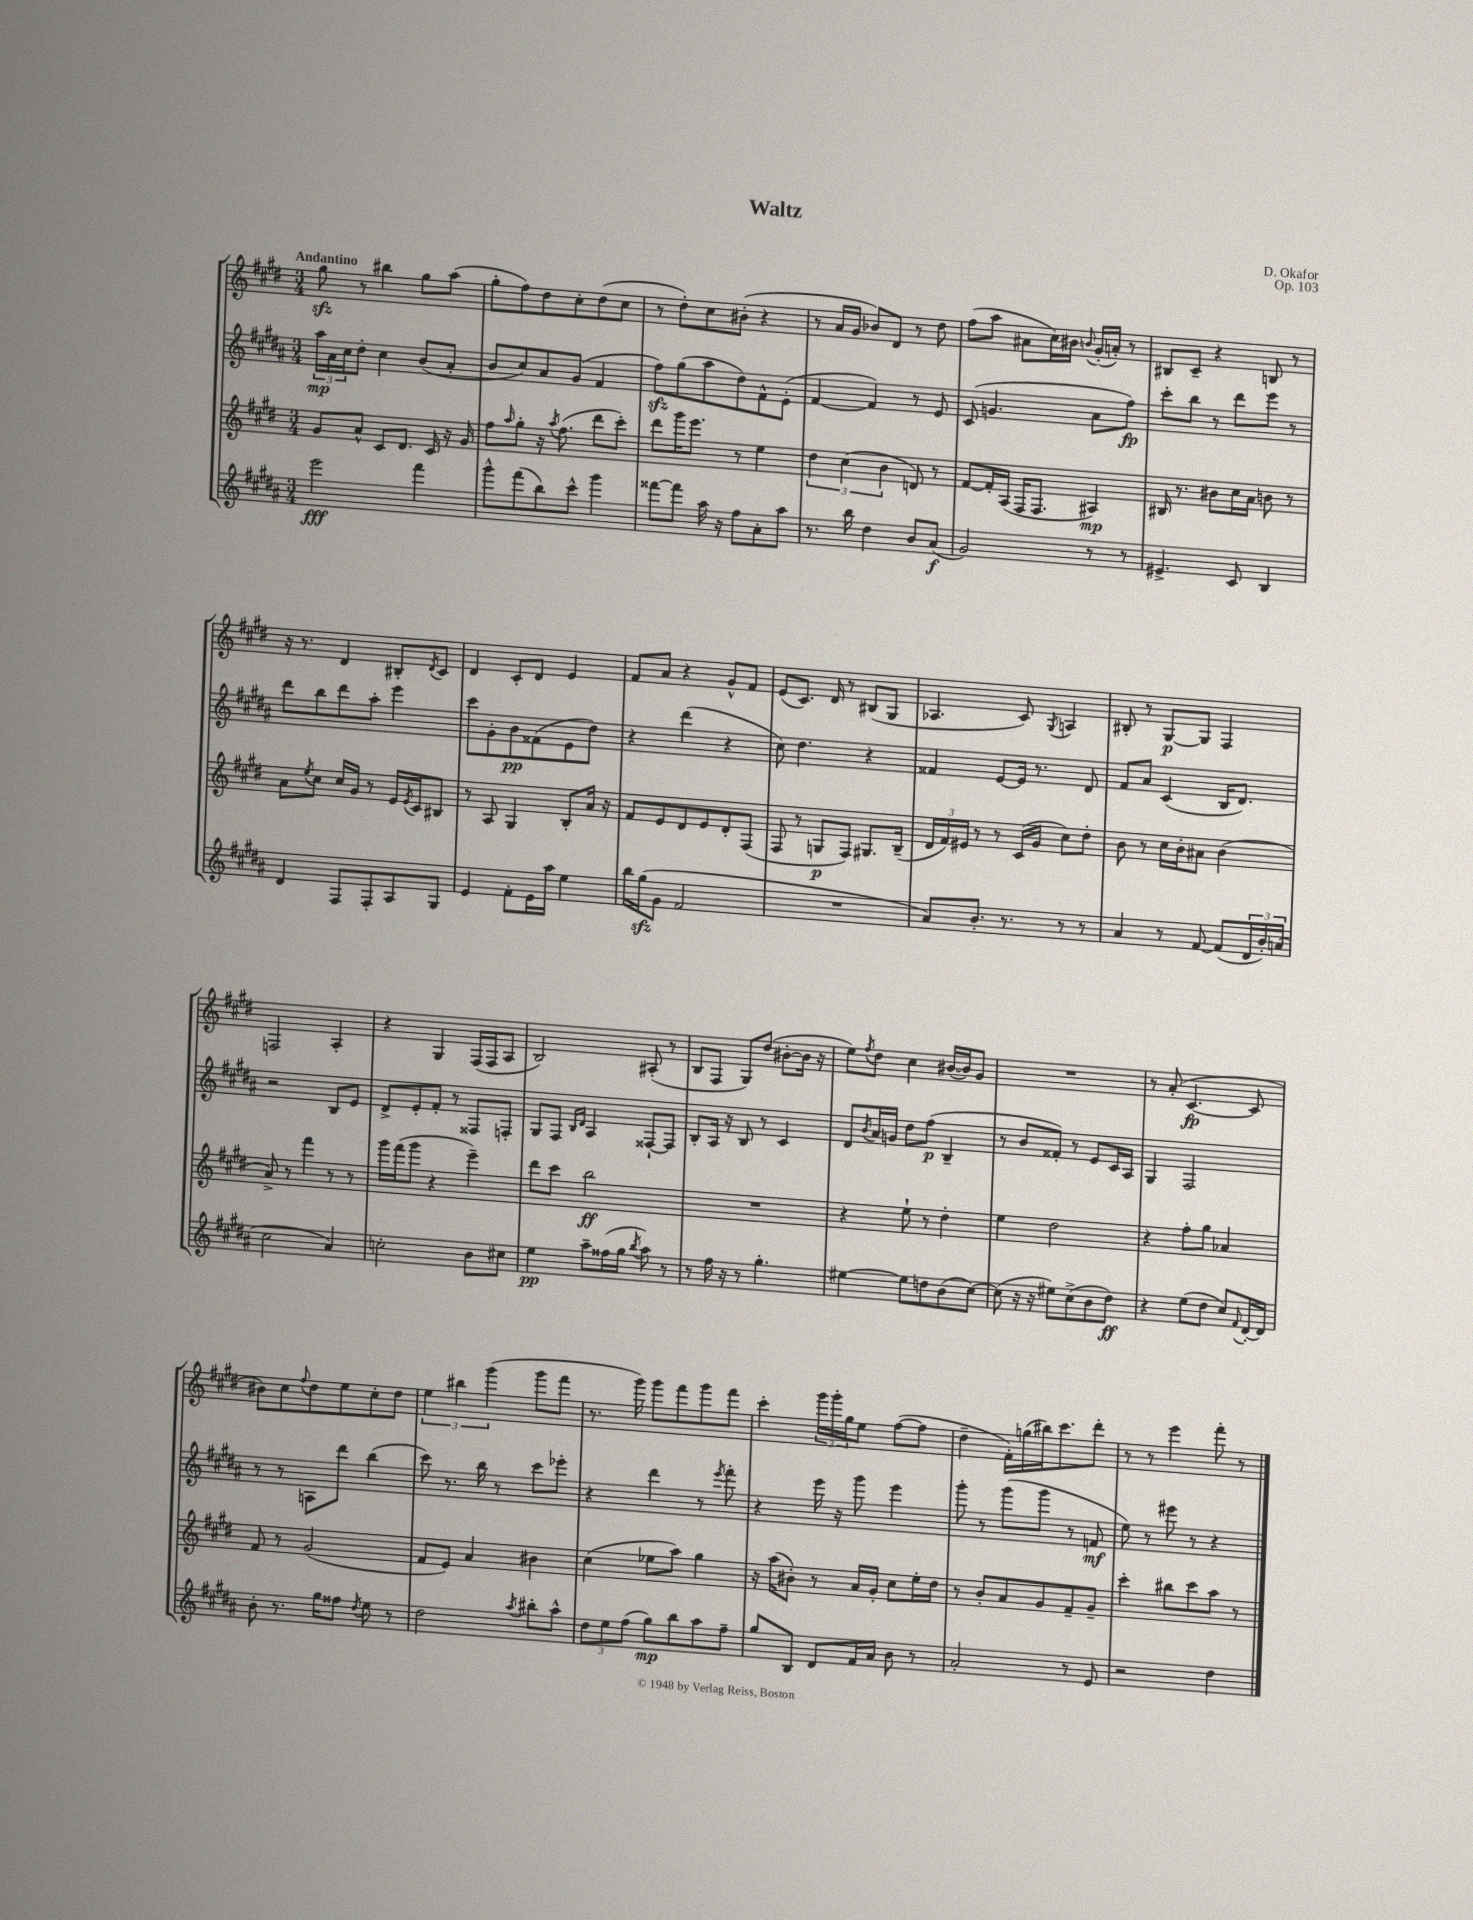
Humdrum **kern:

**kern	**kern	**kern	**kern
*staff4	*staff3	*staff2	*staff1
*clefG2	*clefG2	*clefG2	*clefG2
*k[f#c#g#d#a#]	*k[f#c#g#d#]	*k[f#c#g#d#a#]	*k[f#c#g#d#]
*M3/4	*M3/4	*M3/4	*M3/4
2eee\	8g#/L	24aa#\LL	8gg#\
.	.	24a#\	.
.	.	24cc#\J	.
.	8a^^/J	8dd#'\J	8r
.	8c#/L	4cc#\	4bb#\
.	8.d#/J	.	.
4fff#\	.	(8b/L	8gg#\L
.	16c#/	.	.
.	16r	8a#'/J	(8aa\J
.	16g#/	.	.
=	=	=	=
8ggg#^^\L	8ff#\L	8b/L	8gg#'\L
.	16qqaa/	.	.
(8fff#\	8gg#'\J	8cc#/)	8ff#\)
8bb\)	16r	8a#/	8dd#\
.	8qaa/	.	.
.	(8.ff#\	.	.
8ccc#^^\J	.	(8g#/J	8cc#'\
4ggg#\	8ddd#\L	4f#/	(8dd#\
.	8ccc#'\J)	.	8cc#\J
=	=	=	=
[8fff##\L	8ddd#\L	8ff#\L)	8r
8fff##\]J	16ggg#\K	(8gg#\	8dd#'\L)
.	8.eee\J	.	.
16aa#\	.	8aa#\	8cc#\
16r	.	.	.
8ff#\L	8r	8dd#\)	(8b#'\J
8a#'\	4ee\	8f#^^\	4r
8aa#\J	.	(8e'\J	.
=	=	=	=
8.r	6dd#\	[4f#/	8r
.	.	.	16a/LL
.	(6cc#\	.	.
16bb\	.	.	16g#/JJ
4dd#\	.	4f#/])	8b-/L)
.	6b\	.	.
.	.	.	8d#/J
8b/L	8d/)	8r	8r
(8a#/J	8r	8e/	8dd#\
=	=	=	=
2g#/)	[8f#/L	(8c#/	(8ff#\L
.	16f#'/]L	4.g/	8aa\J
.	(16A/JJ	.	.
.	16F#/LK	.	8a#\L
.	8.F#/J	.	.
.	.	.	16cc#\L)
.	.	.	16b#\JJ
.	.	.	8qqb/
8r	4A#/)	8a#\L	(16g#'/LL
.	.	.	16a'/JJ)
8r	.	8ff#\J)	8r
=	=	=	=
4.e#^/	16B#/	8ccc#'\L	8B#/L
.	8.r	.	.
.	.	8bb\J	8c#~/J
.	8b#\L	8r	4r
8c#/	16cc#\L	8ddd#\L	.
.	16a\JJ	.	.
4B/	8b\	8eee\J	8B/
.	8r	8r	8r
=	=	=	=
4d#/	8a\L	8ddd#\L	16r
.	.	.	8.r
.	8qee/	.	.
.	8cc#\J	8bb\	.
8F#/L	16cc#/LL	8ddd#\	4d#/
.	16g#/JJ	.	.
8F#'/	8r	8aa#'\J	.
8A#/	16e/LL	4eee\	8B#'/L
.	8qe/	.	.
.	16c#/J	.	.
.	.	.	8qd#/
8G#/J	8B#/J	.	8c#/J
=	=	=	=
4e/	8r	8ccc#\L	4d#/
.	8A/	8g#'\	.
8f#'\L	4G#/	8b\	8c#'/L
16e\L	.	(8f##\	8d#/J
16aa#\JJ	.	.	.
4ee\	8B'/L	8e\	4e/
.	16a/Jk	8dd#\J)	.
.	16r	.	.
=	=	=	=
16bb\LL	8f#/L	4r	8f#/L
(16gg#\J	.	.	.
8g#\J	8e/	.	8a/J
2f#/	8d#/	(4ddd#\	4r
.	8e/	.	.
.	8d#'/	4r	8g#^^/L
.	(8F#/J	.	8f#/J
=	=	=	=
2.r	8F#/	8cc#\)	(8e/L
.	8r	4.dd#\	8.c#/J)
.	8G/L	.	.
.	.	.	16d#/
.	8F#/J)	.	8r
.	8.G#/L	4r	(8B#/L
.	.	.	8G#/J
.	(16B~/Jk	.	.
=	=	=	=
8a#/L)	24d#/LL	4f##/	4.A-/
.	24f#/)	.	.
.	24e#/JJ	.	.
8.b'/J	8r	.	.
.	8r	[8e/L	.
8.r	.	.	.
.	(16c#/LL	16e/]Jk	8c#/)
.	16g#/JJ	8.r	.
.	.	.	8qG#/
8r	8cc#\L)	.	4A/
8r	8dd#'\J	8d#/	.
=	=	=	=
4a#/	8b\	8f#/L	8B#'/
.	8r	8a#/J	8r
8r	16cc#\LL	(4c#/	[8G#/L
.	16b'\J	.	.
[8f#/	8a#\J	.	8G#/]J
(8f#/]L	(4b\	16B/LK	4F#/
.	.	8.d#/J)	.
24d#/L	.	.	.
24b'/)	.	.	.
(24a/JJ	.	.	.
=	=	=	=
2cc#\	8a^/)	2r	2F/
.	8r	.	.
.	4fff#\	.	.
4a#/)	8r	8B/L	4A'/
.	8r	8e/J	.
=	=	=	=
2cc'\	16ggg#\LL	8d#^/L	4r
.	(16fff#\J	.	.
.	8ggg#\J	8e'/	.
.	4r	8f#'/J	4G#/
.	.	8r	.
8b\L	4eee~\)	8F##/L	(16F#/LL
.	.	.	16F#/J
8cc#\J	.	8F'/J	8A/J
=	=	=	=
4ee\	8ddd#\L	8G#/L	2B/)
.	8ccc#\J	8F#/J	.
.	.	16qqB/LL	.
.	.	16qqd#/JJ	.
8aa#~\L	2bb\	4A#/	.
(16ff##\L	.	.	.
16gg#\JJ	.	.	.
8qbb/	.	.	.
8aa#\)	.	[8F##`/L	(8A#'/
8r	.	8F##/]J	8r
=	=	=	=
8r	2.r	8B'/L	8B/L
16ff#\	.	16A#/Jk	8F#/J
16r	.	16r	.
8r	.	8B/	8G#/L)
4.gg#'\	.	8r	(8dd#/J
.	.	4c#/	[8b#'\L
.	.	.	16b#\]Jk
.	.	.	16r
=	=	=	=
[4ee#\	4r	8d#/L	8ee\L)
.	.	8qb/	8qff#/
.	.	16a#/L	8dd#\J
.	.	16g/JJ	.
8ee#\]L	8ee`\	8dd#\L	4cc#\
8dd\	8r	(8ff#\J	.
(8b\	4dd#'\	4B~/	([16b#/LL
.	.	.	16b#/]J)
[8cc#\J)	.	.	8g#/J
=	=	=	=
(8cc#\]	4ee\	8r	2.r
16r	.	8b/L	.
16r	.	.	.
8ee#\L)	2dd#\	8f##'/J)	.
(8cc#^\	.	8r	.
8b\	.	8e/L	.
8dd#\J)	.	16c#/L	.
.	.	16A#/JJ	.
=	=	=	=
4r	4r	4G#/	8r
.	.	.	(8a'/
(8ee\L	8ff#'\L	2F#/	[4.c#/
8dd#\J	8gg#\J	.	.
8cc#/L)	4a-/	.	.
8qqf#/	.	.	.
[16d#'/L	.	.	8c#/]
16d#/]JJ	.	.	.
=	=	=	=
8b'\	8f#/	8r	8b#\L)
8.r	8r	8r	8cc#\
.	.	.	8qqff#/
.	(2g#/	8A\L	8dd#\
16gg#\LK	.	.	.
8ff##\J	.	8ddd#\J	8ee\
8qdd#/	.	.	.
8ee\	.	(4bb\	8cc#'\
8r	.	.	8dd#\J
=	=	=	=
2dd#\	8f#/L	8ccc#\)	6ee\
.	8e/J)	8.r	.
.	.	.	6bb#\
.	4a/	.	.
.	.	16bb\	.
.	.	.	(6ggg#\
.	.	8r	.
8qaa#/	.	.	.
8bb#'\L	4b#\	8ccc#\L	8ggg#\L
8aa#^^\J	.	8eee-'\J	8fff#\J
=	=	=	=
12dd#\L	(4cc#\	4r	8.r
12ee\	.	.	.
(12ff#\J	.	.	.
.	.	.	16ggg#\)
8gg#\L)	8ee-\L	4ddd#\	8ggg#\L
8bb\	8aa\J)	.	8fff#\
8aa#\	4gg#\	8r	8ggg#\
.	.	8qeee/	.
8ff#~\J	.	8fff#'\	8fff#\J
=	=	=	=
8gg#/L	16r	4r	4ccc#'\
.	(16aa\LK	.	.
8B/J	8b#'\J)	.	.
8d#/L	8r	16eee\	24ggg#\LL
.	.	.	24ggg#'\
.	.	16r	.
.	.	.	24gg#\J
16f#/L	16a/LL	8ggg#\	8ee\J
16a#/JJ	16g#'/JJ	.	.
8b\	8cc#\L	4eee\	([8ff#\L
8r	16ee'\L	.	8ff#\]J
.	16dd#\JJ	.	.
=	=	=	=
2a#'/	8r	8ggg#'\	4dd#~\
.	8b'/L	8r	.
.	8a/	(8ggg#\L	16f#'\LL)
.	.	.	(16gg\
.	8g#/	8ggg#\J	16bb#\J)
.	.	.	8.ccc#\
8r	8f#~/	8r	.
8e/	8g#~/J	8f/	8ddd#'\J
=	=	=	=
2r	4ccc#'\	8ee\)	8r
.	.	8r	8r
.	8bb#\L	8eee#\	4eee\
.	8ccc#\	8r	.
4dd#\	8aa\J	4r	8fff#'\
.	8r	.	8r
==	==	==	==
*-	*-	*-	*-
